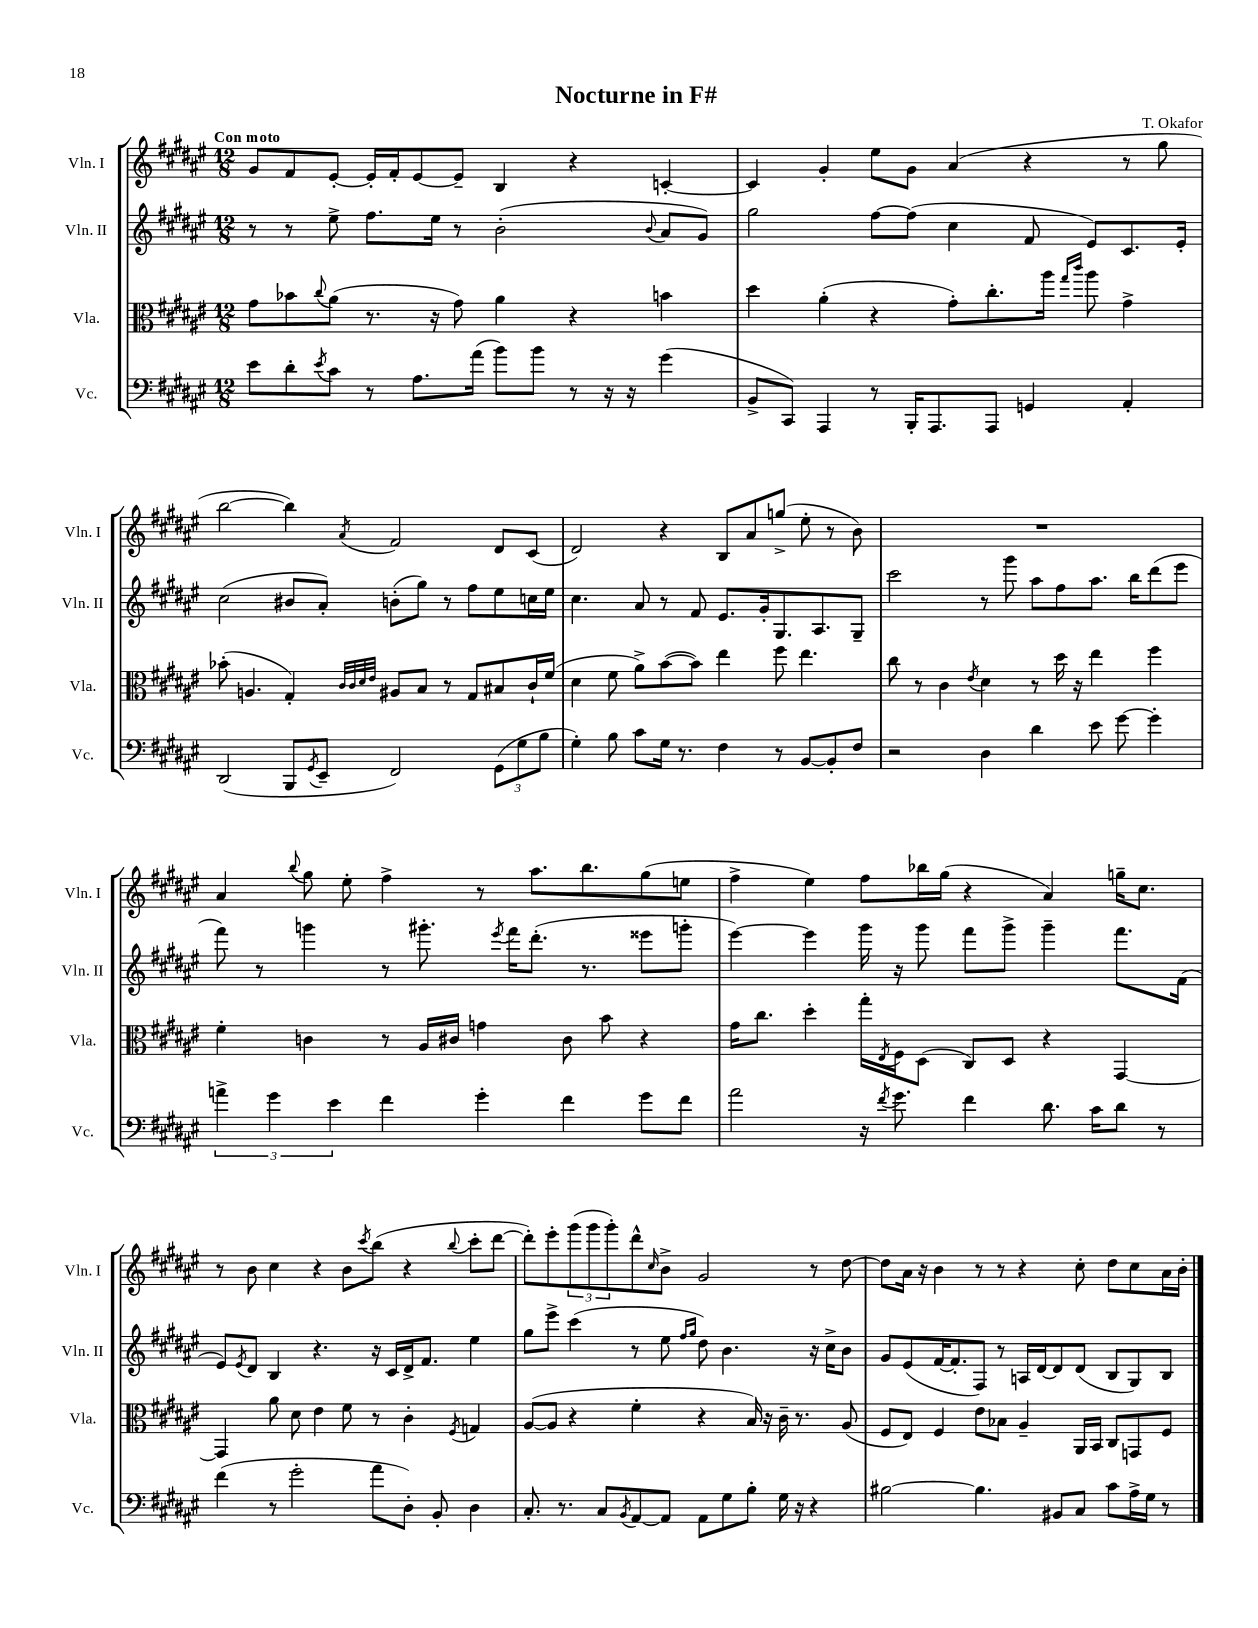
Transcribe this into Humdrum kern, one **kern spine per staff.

**kern	**kern	**kern	**kern
*part4	*part3	*part2	*part1
*staff4	*staff3	*staff2	*staff1
*I"Vc.	*I"Vla.	*I"Vln. II	*I"Vln. I
*I'Vc.	*I'Vla.	*I'Vln. II	*I'Vln. I
*clefF4	*clefC3	*clefG2	*clefG2
*k[f#c#g#d#a#e#]	*k[f#c#g#d#a#e#]	*k[f#c#g#d#a#e#]	*k[f#c#g#d#a#e#]
*M12/8	*M12/8	*M12/8	*M12/8
=1	=1	=1	=1
!	!	!	!LO:TX:a:B:t=Con moto
8e#\L	8g#\L	8r	8g#/L
8d#'\	8b-X\	8r	8f#/
8qe#/	8qqcc#/	.	.
8c#\J	(8a#\J	8ee#^\	[8e#'/J
8r	8.r	8.ff#\L	16e#'/LL]
.	.	.	16f#'/J
8.A#\L	.	.	[8e#/
.	16r	16ee#\Jk	.
.	8g#\)	8r	8e#~/J]
(16a#\Jk	.	.	.
8b\L)	4a#\	(2b'\	4B/
8b\J	.	.	.
8r	4r	.	4r
16r	.	.	.
16r	.	.	.
.	.	8qqb/	.
(4g#\	4bn\	8a#/L	[4cn'/
.	.	8g#/J)	.
=2	=2	=2	=2
8BB^/L	4dd#\	2gg#\	4c/]
8CC#/J)	.	.	.
4AAA#/	(4a#'\	.	4g#'/
8r	4r	[8ff#\L	8ee#\L
16BBB'/KL	.	(8ff#\J]	8g#\J
8.AAA#/	.	.	.
.	8g#'\L)	4cc#\	(4a#/
8AAA#/J	8.cc#'\	.	.
4GGn/	.	8f#/	4r
.	16aa#\Jk	.	.
.	16qqgg#/LL	.	.
.	16qqccc#/JJ	.	.
.	8aa#\	8e#/L)	.
4AA#'/	4g#^\	8.c#/	8r
.	.	.	8gg#\
.	.	16e#'/Jk	.
!!LO:LB:g=z
=3	=3	=3	=3
(2DD#/	(8b-X'\	(2cc#\	[2bb\
.	4.An/	.	.
8BBB/L	4G#'/)	8b#X/L	4bb\])
8qGG#/	.	.	.
8EE#~/J	.	8a#'/J)	.
.	32qqc#/LLL	.	.
.	32qqc#/	.	.
.	32qqd#/	.	.
.	32qqe#/JJJ	.	8qa#/
2FF#/)	8A#X/L	(8bn'\L	2f#/
.	8B/J	8gg#\J)	.
.	8r	8r	.
.	8G#/L	8ff#\L	.
(12GG#\L	8B#X/	8ee#\	8d#/L
12G#\	.	.	.
.	16c#`/L	16ccn\L	(8c#/J
12B\J	.	.	.
.	(16f#/JJ	16ee#\JJ	.
=4	=4	=4	=4
4G#'\)	4d#\	4.cc#\	2d#/)
8B\	8f#\	.	.
8c#\L	8a#^\L)	8a#/	.
16G#\Jk	([8b\	8r	4r
8.r	.	.	.
.	8b\J])	8f#/	.
4F#\	4ee#\	8.e#/L	8B/L
.	.	.	8a#/
.	.	16g#'/k	.
8r	8ff#\	8.G#/	(8ggn^/J
[8BB/L	4.ee#\	.	8ee#'\
.	.	8.A#/	.
8BB'/]	.	.	8r
8F#/J	.	8G#~/J	8b\)
=5	=5	=5	=5
2r	8cc#\	2ccc#\	1.r
.	8r	.	.
.	4c#\	.	.
.	8qe#/	.	.
4D#\	4d#\	8r	.
.	.	8ggg#\	.
4d#\	8r	8aa#\L	.
.	16dd#\	8ff#\	.
.	16r	.	.
8e#\	4ee#\	8.aa#\J	.
[8g#\	.	.	.
.	.	16bb\KL	.
4g#'\]	4ff#\	(8ddd#\	.
.	.	8eee#\J	.
!!LO:LB:g=z
=6	=6	=6	=6
6an^\	4f#'\	8fff#\)	4a#/
.	.	8r	.
6g#\	.	.	.
.	.	.	8qqbb/
.	4cn\	4gggn\	8gg#\
6e#\	.	.	.
.	.	.	8ee#'\
4f#\	8r	8r	4ff#^\
.	16A#/LL	8.ggg#X'\	.
.	16c#X/JJ	.	.
4g#'\	4gn\	.	8r
.	.	8qeee#/	.
.	.	16fff#\KL	.
.	.	(8.ddd#'\J	8.aa#\L
4f#\	8c#\	.	.
.	.	8.r	8.bb\
.	8b\	.	.
8g#\L	4r	8eee##X\L	(8gg#\
8f#\J	.	8gggn'\J	8een\J
=7	=7	=7	=7
2a#\	16g#\KL	[4eee#\)	4ff#^\
.	8.cc#\J	.	.
.	4dd#'\	4eee#\]	4ee#\)
16r	16gg#'\LL	16ggg#\	8ff#\L
8qf#/	8qE#/	.	.
8.g#\	16F#\J	16r	.
.	(8D#\J	8ggg#\	16bb-X\L
.	.	.	(16gg#\JJ
4f#\	8C#/L)	8fff#\L	4r
.	8D#/J	8ggg#^\J	.
8.d#\	4r	4ggg#~\	4a#/)
16c#\KL	.	.	.
8d#\J	[4GG#/	8.fff#\L	16ggn~\KL
.	.	.	8.cc#\J
8r	.	.	.
.	.	(16f#\Jk	.
!!LO:LB:g=z
=8	=8	=8	=8
(4f#\	4GG#/]	8e#/L)	8r
.	.	8qe#/	.
.	.	8d#/J	8b\
8r	8a#\	4B/	4cc#\
2g#'\	8d#\	.	.
.	4e#\	4.r	4r
.	8f#\	.	8b\L
.	.	.	8qccc#/
8a#\L	8r	16r	(8bb\J
.	.	16c#/LL	.
8D#'\J)	4c#'\	16d#^/J	4r
.	.	8.f#/J	.
8BB'/	.	.	.
.	8qF#/	.	8qqbb/
4D#\	4Gn/	4ee#\	8ccc#'\L
.	.	.	[8ddd#\J
=9	=9	=9	=9
8.C#'/	([8A#/L	8gg#\L	8ddd#'\L])
.	8A#/J]	8eee#^\J	8eee#'\
8.r	.	.	.
.	4r	(4ccc#\	(12ggg#\
.	.	.	12ggg#\
8C#/L	.	.	.
.	.	.	12ggg#'\)
8qBB/	.	.	.
[8AA#/	4f#'\	8r	8ddd#^^\
.	.	.	16qqcc#/
8AA#/J]	.	8ee#\	8b^\J
.	.	16qqff#/LL	.
.	.	16qqgg#/JJ	.
8AA#\L	4r	8dd#\)	2g#/
8G#\	.	4.b\	.
8B'\J	16B/)	.	.
.	16r	.	.
16G#\	16c#~\	.	.
16r	8.r	.	.
4r	.	16r	8r
.	.	16cc#^\KL	.
.	(8A#/	8b\J	[8dd#\
=10	=10	=10	=10
[2B#X\	8F#/L	8g#/L	8dd#\L]
.	8E#/J)	(8e#/	16a#\Jk
.	.	.	16r
.	4F#/	[16f#/K	4b\
.	.	8.f#'/]	.
4.B#\]	8e#\L	8F#/J)	8r
.	8B-X\J	8r	8r
.	4A#~/	16An/LL	4r
.	.	[16d#/J	.
8BB#X/L	.	8d#/]	.
8C#/J	16AA#/LL	(8d#/J	8cc#'\
.	16BB/JJ	.	.
8c#\L	8C#/L	8B/L	8dd#\L
16A#^\L	8GGn/	8G#/)	8cc#\
16G#\JJ	.	.	.
8r	8F#/J	8B/J	16a#\L
.	.	.	16b'\JJ
==	==	==	==
*-	*-	*-	*-
